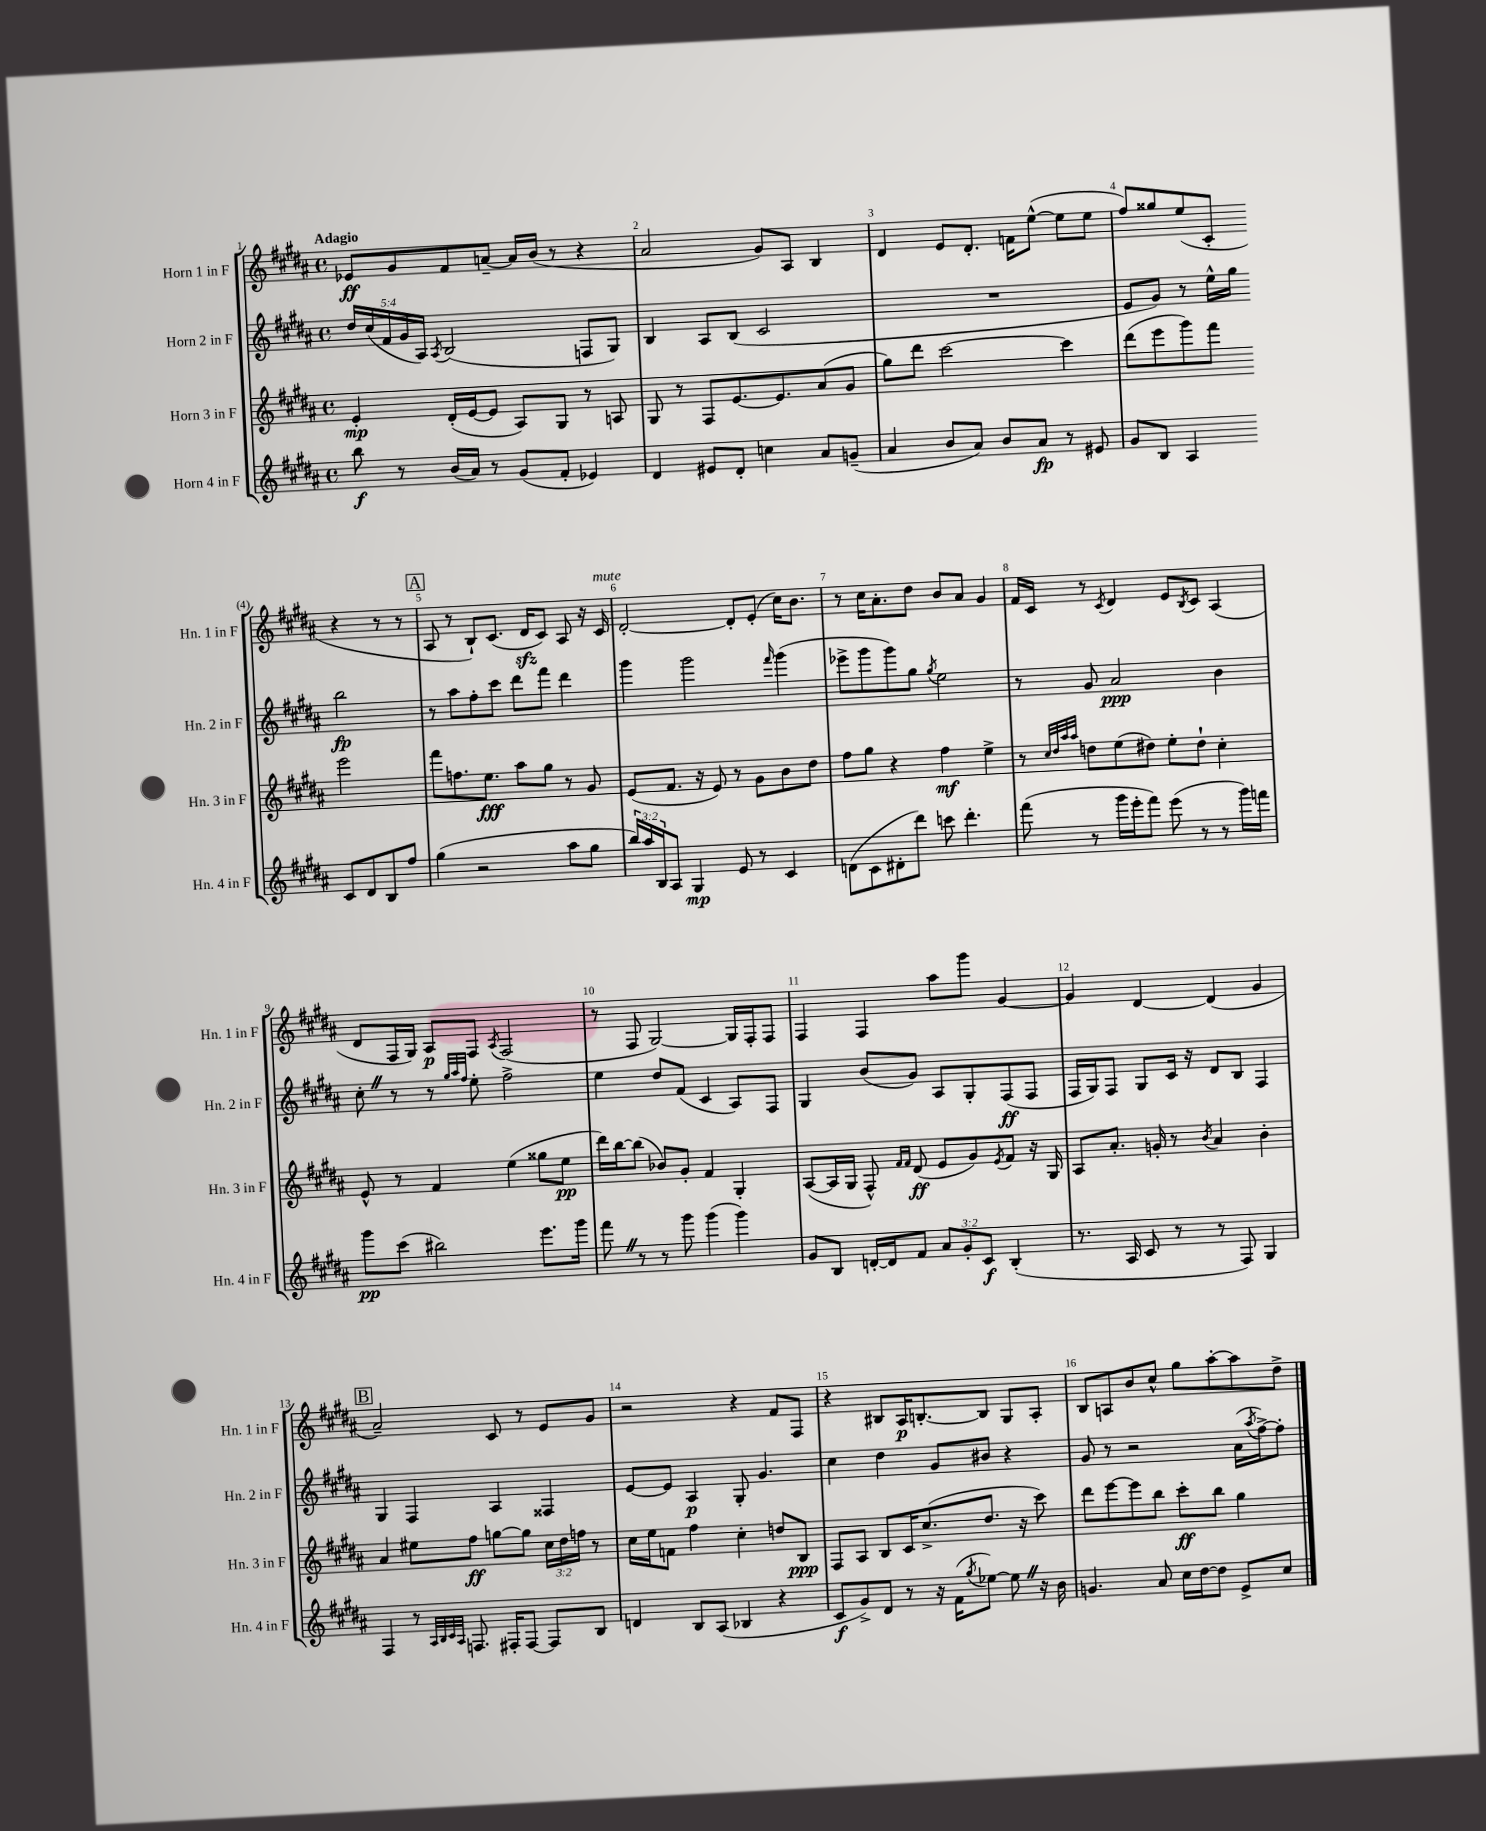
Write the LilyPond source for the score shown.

<<
\new StaffGroup <<
\new Staff = "s0" \with { instrumentName = "Horn 1 in F" shortInstrumentName = "Hn. 1 in F" } {
    \clef treble \key b \major \defaultTimeSignature \time 4/4 \tempo "Adagio"
    ees'8\ff gis'8 fis'8 a'8~-- a'16 b'16( r8 r4 |
    ais'2 gis'8) ais8 b4 |
    dis'4 e'8 dis'8.-. f'16 e''8~-^( e''8 e''8 |
    fis''8) gisis''8 e''8( cis'8-. r4 r8 r8 |
    \mark \markup { \box "A" } ais8 r8 b8-!) cis'8.( dis'16\sfz cis'8) ais8 r16 cis'16^\markup { \italic "mute" } |
    dis'2~-. dis'8-. e'8-.( cis''16) b'8. |
    r8 cis''16 ais'8.-. dis''8 b'8 ais'8 gis'4 |
    fis'16 cis'16 r8 \acciaccatura { cis'8 } dis'4 e'8 \acciaccatura { b8 } cis'8 ais4( |
    dis'8 fis16 gis16) ais8\p fis8 \acciaccatura { ais8 } fis2( |
    r8 fis8 gis2~) gis16 fis16-. fis8 |
    fis4 fis4 ais''8 gis'''8 gis'4~ |
    gis'4 dis'4~ dis'4( gis'4 |
    \mark \markup { \box "B" } ais'2--) cis'8 r8 e'8 gis'8 |
    r2 r4 fis'8 fis8 |
    r4 bis8 ais16\p b8.~-. b8 gis8 ais8-. |
    b8 a8 b'8 cis''8-^ gis''8 ais''8~-. ais''8 dis''8-> \bar "|." |
}
\new Staff = "s1" \with { instrumentName = "Horn 2 in F" shortInstrumentName = "Hn. 2 in F" } {
    \clef treble \key b \major \defaultTimeSignature \time 4/4 \override Staff.TupletNumber.text = #tuplet-number::calc-fraction-text
    \tuplet 5/4 { dis''16 cis''16( fis'16 gis'16 ais16) } \acciaccatura { ais8 } b2( f8 gis8) |
    b4 ais8 b8( cis'2 |
    R1 |
    e'8 gis'8) r8 e''16-^ gis''16 b''2\fp |
    \mark \markup { \box "A" } r8 ais''8 fis''8-. cis'''8 dis'''8 fis'''8 dis'''4 |
    gis'''4 gis'''2 \grace { fis'''16 } gis'''4( |
    ees'''8-> gis'''8 gis'''8) gis''8 \acciaccatura { gis''8 } e''2 |
    r8 gis'8 ais'2\ppp b'4 |
    cis''8-. \once \override BreathingSign.text = \markup { \musicglyph "scripts.caesura.straight" } \breathe r8 r8 \grace { gis''32 ais''32 fis''32 } e''8-. fis''2-> |
    e''4 dis''8 fis'8( cis'4 ais8) fis8 |
    gis4 b'8( gis'8) ais8 gis8-. fis8\ff( fis8 |
    fis16 gis16) fis8 gis8 cis'16 r16 dis'8 b8 fis4 |
    \mark \markup { \box "B" } gis4 fis4 ais4 fisis4 |
    e'8~ e'8 ais4\p gis8-. gis'4. |
    cis''4 dis''4 gis'8 bis'8 r4 |
    gis'8 r8 r2 ais'16( \acciaccatura { ais''8 } fis''16~->) fis''8-. \bar "|." |
}
\new Staff = "s2" \with { instrumentName = "Horn 3 in F" shortInstrumentName = "Hn. 3 in F" } {
    \clef treble \key b \major \defaultTimeSignature \time 4/4 \override Staff.TupletNumber.text = #tuplet-number::calc-fraction-text
    e'4-.\mp dis'16-.( e'16~ e'8 ais8) gis8 r8 a8 |
    gis8 r8 fis8 e'8.~ e'8. ais'8( gis'8 |
    gis''8) dis'''8 cis'''2~ cis'''4 |
    dis'''8( e'''8 gis'''8) fis'''8 e'''2 |
    \mark \markup { \box "A" } fis'''8 f''8. e''8.\fff ais''8 gis''8 r8 gis'8 |
    e'8( fis'8. r16 e'8) r8 gis'8 b'8 dis''8 |
    fis''8 gis''8 r4 fis''4\mf e''4-> |
    r8 \grace { cis''32 dis''32 ais''32 ais''32 } d''8 e''8( dis''8) e''8-. dis''8-! cis''4-. |
    e'8-^ r8 fis'4 e''4( gisis''8 e''8\pp |
    dis'''16) b''16~ b''8( bes'8) gis'8-. fis'4 gis4-. |
    ais8~( ais16 gis16 fis8-^) \grace { fis'16 fis'16 } dis'8\ff( e'8 gis'8) \acciaccatura { e'8 } fis'8 r16 gis16 |
    ais8 ais'8.-. g'16-. r8 \acciaccatura { b'8 } ais'4 b'4-. |
    \mark \markup { \box "B" } ais'4 eis''8 fis''8\ff g''8~ g''8 \tuplet 3/2 { cis''16 dis''16 f''16 } r8 |
    cis''16 e''16 f'8 fis''4 cis''4-. d''8 b8\ppp |
    fis8 ais8 b8 cis'16 cis''8.->( dis''8. r16 cis'''8) |
    dis'''8 e'''8~ e'''8 b''8 cis'''8-.\ff b''8 gis''4 \bar "|." |
}
\new Staff = "s3" \with { instrumentName = "Horn 4 in F" shortInstrumentName = "Hn. 4 in F" } {
    \clef treble \key b \major \defaultTimeSignature \time 4/4 \override Staff.TupletNumber.text = #tuplet-number::calc-fraction-text
    b''8\f r8 b'16( ais'16) r8 gis'8( fis'8-. ees'4) |
    dis'4 eis'8 dis'8-. c''4 ais'8 g'8--( |
    ais'4 b'8 ais'8) b'8 ais'8\fp r8 eis'8 |
    gis'8 b8 ais4 cis'8 dis'8 b8 fis''8 |
    \mark \markup { \box "A" } gis''4( r2 ais''8 gis''8 |
    \tuplet 3/2 { b''16) ais''16 b16 } ais8 gis4\mp e'8 r8 cis'4 |
    d'8( cis'8 dis'8-. dis'''8) c'''8 dis'''4.-. |
    fis'''8( r8 gis'''16 e'''16-. fis'''8) e'''8( r8 r8 gis'''16) f'''16 |
    gis'''8\pp cis'''8( bis''2) e'''8. gis'''16 |
    fis'''8 \once \override BreathingSign.text = \markup { \musicglyph "scripts.caesura.straight" } \breathe r8 r8 gis'''8 gis'''4( gis'''4) |
    gis'8 b8 d'16~-. d'16 fis'8 \tuplet 3/2 { ais'8 gis'8-. cis'8\f } b4-.( |
    r8. ais16 cis'8 r8 r8 fis8) gis4 |
    \mark \markup { \box "B" } fis4 r8 \grace { ais32 b32 cis'32 ais32 } f8. fis16-. fis8~ fis8 b8 |
    d'4 b8 ais8( bes4 r4 |
    cis'8\f gis'8->) dis'8 r8 r16 fis'16( \acciaccatura { gis''8 } ees''8~) ees''8 \once \override BreathingSign.text = \markup { \musicglyph "scripts.caesura.straight" } \breathe r16 b'16 |
    g'4. ais'8 cis''16 dis''16~ dis''8 e'8-> cis''8 \bar "|." |
}
>>
>>
\layout { \context { \Score \override BarNumber.break-visibility = ##(#f #t #t) barNumberVisibility = #all-bar-numbers-visible } }
